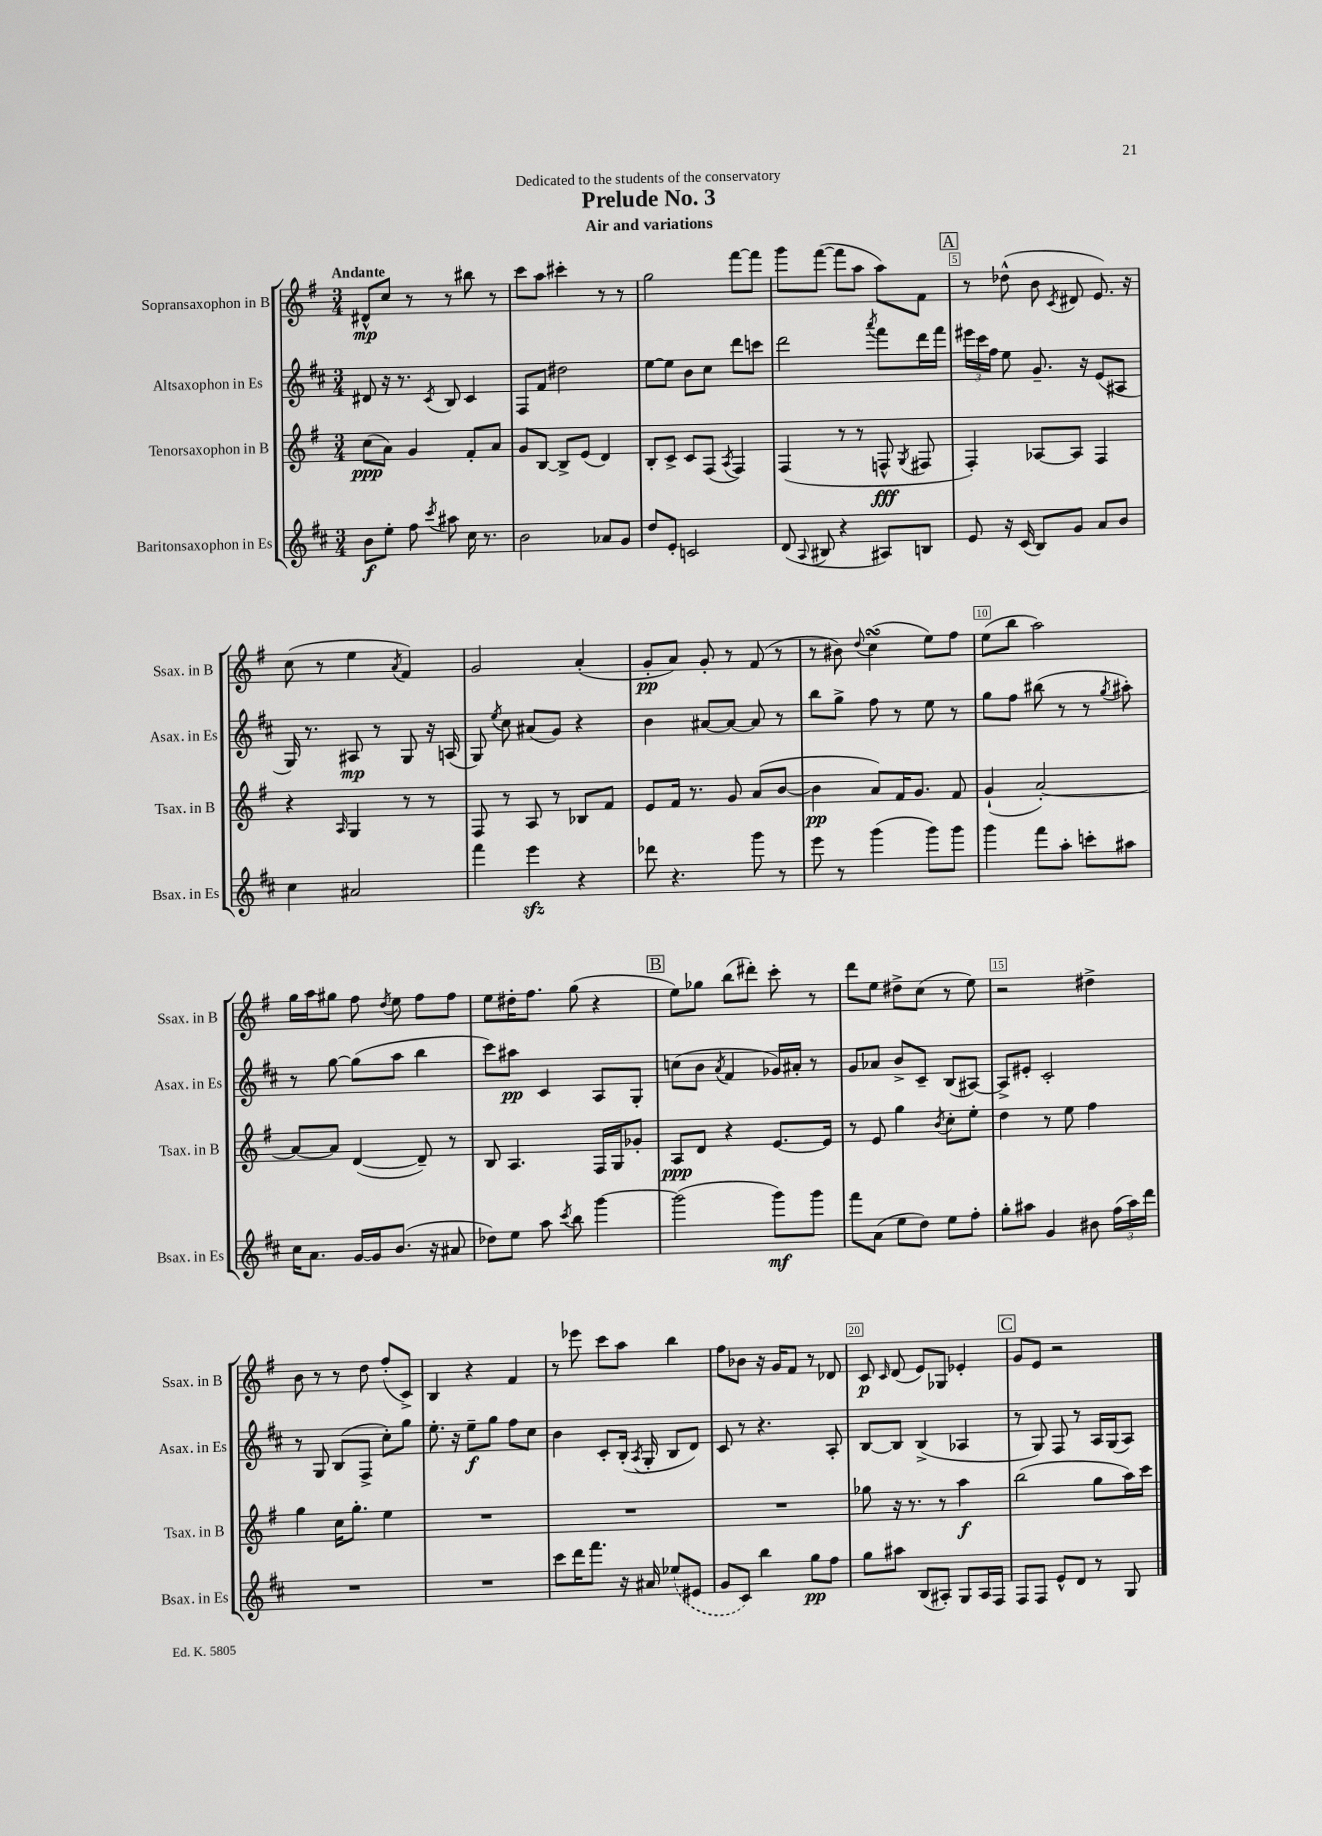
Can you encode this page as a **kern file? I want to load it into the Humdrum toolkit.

**kern	**dynam	**kern	**dynam	**kern	**dynam	**kern	**dynam
*part4	*part4	*part3	*part3	*part2	*part2	*part1	*part1
*staff4	*staff4	*staff3	*staff3	*staff2	*staff2	*staff1	*staff1
*I"Baritonsaxophon in Es	*	*I"Tenorsaxophon in B	*	*I"Altsaxophon in Es	*	*I"Sopransaxophon in B	*
*I'Bsax. in Es	*	*I'Tsax. in B	*	*I'Asax. in Es	*	*I'Ssax. in B	*
*clefG2	*	*clefG2	*	*clefG2	*	*clefG2	*
*k[f#c#]	*	*k[f#]	*	*k[f#c#]	*	*k[f#]	*
*M3/4	*	*M3/4	*	*M3/4	*	*M3/4	*
=1	=1	=1	=1	=1	=1	=1	=1
!	!	!	!	!	!	!LO:TX:a:B:t=Andante	!
8b\L	f	(8cc\L	ppp	8d#X/	.	8d#X^^/L	mp
8ee'\J	.	8a\J)	.	16r	.	8cc/J	.
.	.	.	.	8.r	.	.	.
8ff#\	.	4g/	.	.	.	8r	.
8qccc#/	.	.	.	8qc#/	.	.	.
8aa#X\	.	.	.	8B/	.	8r	.
16cc#\	.	8f#'/L	.	4c#/	.	8bb#X\	.
8.r	.	.	.	.	.	.	.
.	.	8a/J	.	.	.	8r	.
=2	=2	=2	=2	=2	=2	=2	=2
2b\	.	8g/L	.	8F#/L	.	8ccc\L	.
.	.	[8B/J	.	8f#/J	.	8aa\J	.
.	.	8B^/L]	.	2dd#X\	.	4ccc#X'\	.
.	.	(8e/J	.	.	.	.	.
8a-X/L	.	4d/)	.	.	.	8r	.
8g/J	.	.	.	.	.	8r	.
=3	=3	=3	=3	=3	=3	=3	=3
8dd/L	.	8B'/L	.	[8ee\L	.	2gg\	.
8e'/J	.	8c^/J	.	8ee\J]	.	.	.
2cn/	.	8c/L	.	8b\L	.	.	.
.	.	(8F#/J	.	8cc#\J	.	.	.
.	.	8qA/	.	.	.	.	.
.	.	4F#/)	.	8ddd\L	.	[8fff#\L	.
.	.	.	.	8cccn\J	.	8fff#\J]	.
=4	=4	=4	=4	=4	=4	=4	=4
(8d/	.	(4F#/	.	2ddd\	.	8ggg\L	.
8qqA/	.	.	.	.	.	.	.
8B#X/	.	.	.	.	.	([8fff#\J	.
4r	.	8r	.	.	.	8fff#\L]	.
.	.	8r	.	.	.	8aa\J	.
.	.	.	.	8qaaa/	.	.	.
8A#X/L)	.	8Fn^^/	fff	8fff#\L	.	8aa\L)	.
.	.	8qG/	.	.	.	.	.
8Bn/J	.	8F#X/	.	16ddd\L	.	8f#\J	.
.	.	.	.	16fff#\JJ	.	.	.
!!LO:REH:place=s1:t=A
=5	=5	=5	=5	=5	=5	=5	=5
8e/	.	4F#'/)	.	24eee#X\LL	.	8r	.
.	.	.	.	24ccc#\	.	.	.
.	.	.	.	24ff#\JJ	.	.	.
16r	.	.	.	8ee\	.	(8dd-X^^\	.
(16c#/	.	.	.	.	.	.	.
8B/L)	.	[8A-X/L	.	8.g~/	.	8b\	.
.	.	.	.	.	.	8qc/	.
8g/J	.	8A-/J]	.	.	.	8d#X/	.
.	.	.	.	16r	.	.	.
8a/L	.	4F#/	.	(8e/L	.	8.e/)	.
8b/J	.	.	.	8A#X/J	.	.	.
.	.	.	.	.	.	16r	.
!!LO:LB:g=z
=6	=6	=6	=6	=6	=6	=6	=6
4cc#\	.	4r	.	16G/)	.	(8cc\	.
.	.	.	.	8.r	.	.	.
.	.	.	.	.	.	8r	.
.	.	16qqA/	.	.	.	.	.
2a#X/	.	4G/	.	8A#X/	mp	4ee\	.
.	.	.	.	8r	.	.	.
.	.	.	.	.	.	8qa/	.
.	.	8r	.	8G/	.	4f#/)	.
.	.	8r	.	16r	.	.	.
.	.	.	.	(16An/	.	.	.
=7	=7	=7	=7	=7	=7	=7	=7
4fff#\	.	8F#/	.	8G/)	.	2g/	.
.	.	.	.	8qee/	.	.	.
.	.	8r	.	8cc#\	.	.	.
4eeezz\	.	8A/	.	(8a#X/L	.	.	.
.	.	8r	.	8g/J)	.	.	.
4r	.	8B-X/L	.	4r	.	(4a'/	.
.	.	8f#/J	.	.	.	.	.
=8	=8	=8	=8	=8	=8	=8	=8
8ddd-X\	.	8e/L	.	4b\	.	8g'/L	pp
4.r	.	16f#/Jk	.	.	.	8a/J)	.
.	.	8.r	.	.	.	.	.
.	.	.	.	[8a#X/L	.	8g'/	.
.	.	8g/	.	8a#/J_	.	8r	.
8ggg\	.	(8a/L	.	8a#/]	.	(8f#/	.
8r	.	[8b/J	.	8r	.	8r	.
=9	=9	=9	=9	=9	=9	=9	=9
8eee\	.	4b\]	pp	8bb\L	.	8r	.
8r	.	.	.	8gg^\J	.	8b#X\)	.
.	.	.	.	.	.	8qqdd/	.
(4ggg\	.	8a/L)	.	8ff#\	.	(4ccsSSs\	.
.	.	16f#/K	.	8r	.	.	.
.	.	8.g/J	.	.	.	.	.
8ggg\L)	.	.	.	8ee\	.	8ee\L)	.
8ggg\J	.	8f#/	.	8r	.	8ff#\J	.
=10	=10	=10	=10	=10	=10	=10	=10
4ggg\	.	(4g`/	.	8gg\L	.	(8ee\L	.
.	.	.	.	8ff#\J	.	8bb\J	.
8fff#\L	.	[2a'/)	.	(8bb#X\	.	2aa\)	.
8aa'\J	.	.	.	8r	.	.	.
8cccn'\L	.	.	.	8r	.	.	.
.	.	.	.	8qgg/	.	.	.
8aa#X\J	.	.	.	8aa#X'\)	.	.	.
!!LO:LB:g=z
=11	=11	=11	=11	=11	=11	=11	=11
16cc#\KL	.	8a/L_	.	8r	.	16gg\LL	.
8.a\J	.	.	.	.	.	16aa\J	.
.	.	8a/J]	.	[8gg\	.	8gg#X\J	.
[16g/LL	.	([4d/	.	(8gg\L]	.	8ff#\	.
16g/J]	.	.	.	.	.	.	.
.	.	.	.	.	.	8qdd/	.
(8.b/J	.	.	.	8aa\J	.	8ee\	.
.	.	8d~/])	.	4bb\	.	8ff#\L	.
16r	.	.	.	.	.	.	.
8a#X/	.	8r	.	.	.	8ff#\J	.
=12	=12	=12	=12	=12	=12	=12	=12
8dd-X\L)	.	8B/	.	8ccc#\L)	.	8ee\L	.
8ee\J	.	4.A/	.	8aa#X\J	pp	16dd#X'\K	.
.	.	.	.	.	.	8.ff#\J	.
8aa\	.	.	.	4c#/	.	.	.
8qccc#/	.	.	.	.	.	.	.
8bb\	.	.	.	.	.	(8gg\	.
[4ggg\	.	16F#/LL	.	8A/L	.	4r	.
.	.	16G/J	.	.	.	.	.
.	.	8g-X'/J	.	8G'/J	.	.	.
!!LO:REH:place=s1:t=B
=13	=13	=13	=13	=13	=13	=13	=13
(2ggg\]	.	8A/L	ppp	(8ccn\L	.	8ee\L)	.
.	.	8d/J	.	8b\J	.	8gg-X\J	.
.	.	.	.	8qa/	.	.	.
.	.	4r	.	4f#/	.	(8bb\L	.
.	.	.	.	.	.	8ddd#X'\J)	.
8ggg\L)	mf	[8.e/L	.	16g-X/LL)	.	8ccc'\	.
.	.	.	.	16a#X'/JJ	.	.	.
8ggg\J	.	.	.	8r	.	8r	.
.	.	16e/Jk]	.	.	.	.	.
=14	=14	=14	=14	=14	=14	=14	=14
8fff#\L	.	8r	.	8g/L	.	8ddd\L	.
(8a\J	.	8e/	.	8a-X/J	.	8ee\J	.
8ee\L	.	4gg\	.	8b^/L	.	8dd#X^\L	.
8dd\J)	.	.	.	8c#~/J	.	(8cc\J	.
.	.	8qb/	.	.	.	.	.
8ee\L	.	8cc'\L	.	(8B/L	.	8r	.
8ff#'\J	.	8ee'\J	.	[8A#X/J)	.	8ee\)	.
=15	=15	=15	=15	=15	=15	=15	=15
8gg'\L	.	4dd\	.	8A#^/L]	.	2r	.
8aa#X\J	.	.	.	8e#X'/J	.	.	.
4g/	.	8r	.	2c#'/	.	.	.
.	.	8ee\	.	.	.	.	.
8b#X\	.	4ff#\	.	.	.	4dd#X^\	.
(24ff#\LL	.	.	.	.	.	.	.
24aa#\)	.	.	.	.	.	.	.
24ddd\JJ	.	.	.	.	.	.	.
!!LO:LB:g=z
=16	=16	=16	=16	=16	=16	=16	=16
2.r	.	4gg\	.	8r	.	8b\	.
.	.	.	.	8G/	.	8r	.
.	.	16cc\KL	.	(8B/L	.	8r	.
.	.	8.gg'\J	.	.	.	.	.
.	.	.	.	8F#^/J	.	8dd\	.
.	.	4ee\	.	8cc#'\L)	.	(8ff#'/L	.
.	.	.	.	8gg\J	.	8c^/J)	.
=17	=17	=17	=17	=17	=17	=17	=17
2.r	.	2.r	.	8.ee'\	.	4B/	.
.	.	.	.	16r	.	.	.
.	.	.	.	8ee~\L	f	4r	.
.	.	.	.	8gg\J	.	.	.
.	.	.	.	8ff#\L	.	4f#/	.
.	.	.	.	8cc#\J	.	.	.
=18	=18	=18	=18	=18	=18	=18	=18
8ccc#\L	.	2.r	.	4b\	.	8r	.
16ddd\K	.	.	.	.	.	8eee-X\	.
8.fff#\J	.	.	.	.	.	.	.
.	.	.	.	8c#'/L	.	8ccc\L	.
16r	.	.	.	(16B'/Jk	.	8aa\J	.
.	.	.	.	8qA/	.	.	.
16a#X/	.	.	.	16G'/	.	.	.
(8ee-X/L	.	.	.	8B/L	.	4bb\	.
8e#X/J	.	.	.	8d/J)	.	.	.
=19	=19	=19	=19	=19	=19	=19	=19
8g/L	.	2.r	.	8c#/	.	8ff#\L	.
8c#/J)	.	.	.	8r	.	8b-X\J	.
4bb\	.	.	.	4.r	.	16r	.
.	.	.	.	.	.	16g/KL	.
.	.	.	.	.	.	8f#/J	.
8gg\L	pp	.	.	.	.	8r	.
8ff#\J	.	.	.	8A'/	.	8d-X/	.
=20	=20	=20	=20	=20	=20	=20	=20
8gg\L	.	8gg-X\	.	[8B/L	.	8c/	p
.	.	.	.	.	.	16qqc/	.
8aa#X\J	.	16r	.	8B/J]	.	(8d/	.
.	.	8.r	.	.	.	.	.
(8B/L	.	.	.	(4B^/	.	8e/L)	.
8A#X'/J)	.	8r	.	.	.	8G-X/J	.
8G/L	.	4aa\	f	4A-X/	.	4e-X'/	.
16A#/L	.	.	.	.	.	.	.
16F#/JJ	.	.	.	.	.	.	.
!!LO:REH:place=s1:t=C
=21	=21	=21	=21	=21	=21	=21	=21
8F#/L	.	(2bb\	.	8r	.	8g/L	.
8F#/J	.	.	.	8G/)	.	8e/J	.
8e^^/L	.	.	.	8F#/	.	2r	.
8d/J	.	.	.	8r	.	.	.
8r	.	8gg\L	.	16A/LL	.	.	.
.	.	.	.	(16G/J	.	.	.
8G/	.	16aa\L)	.	8A/J)	.	.	.
.	.	16ccc\JJ	.	.	.	.	.
==	==	==	==	==	==	==	==
*-	*-	*-	*-	*-	*-	*-	*-
